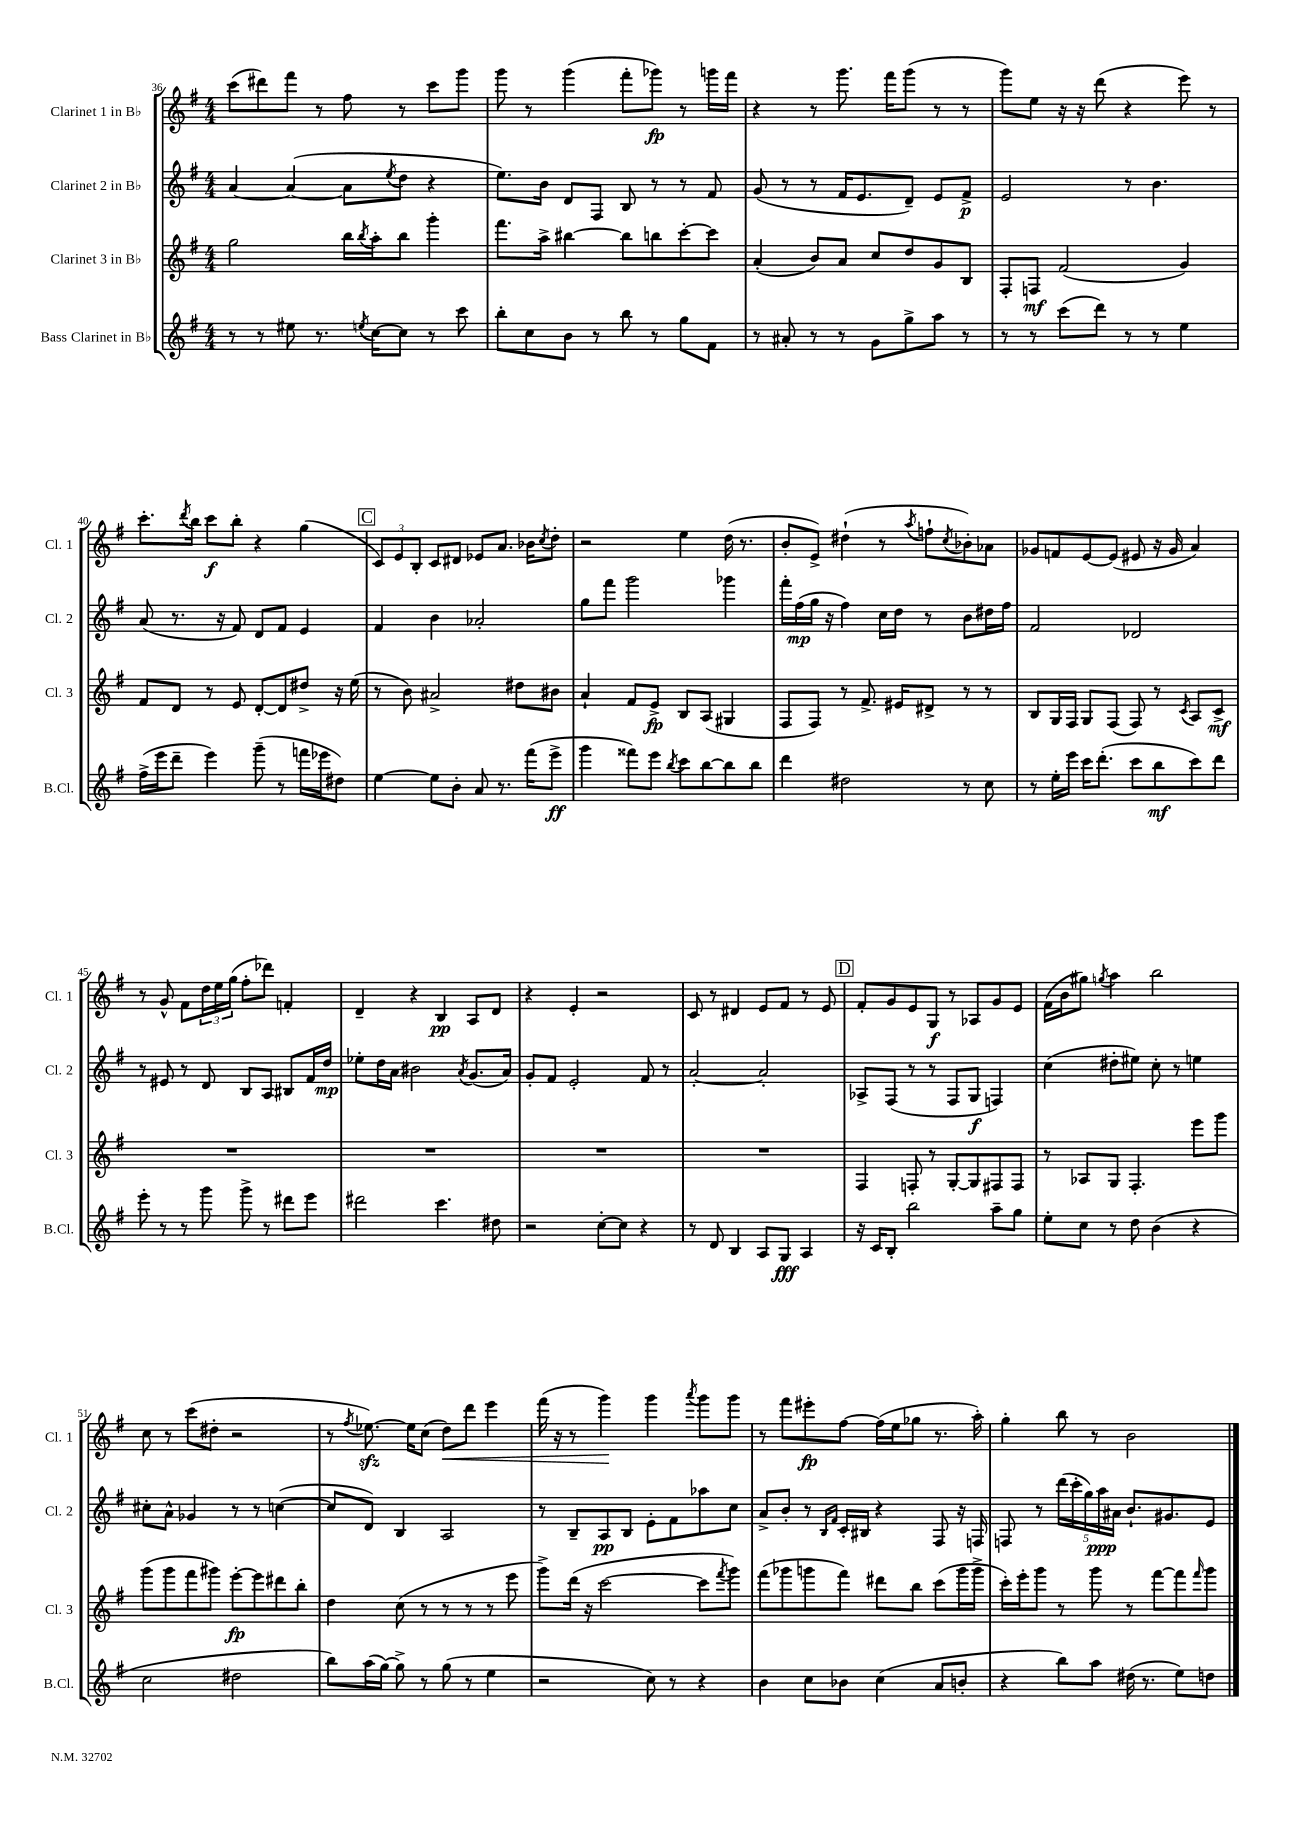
<<
\new StaffGroup <<
\new Staff = "s0" \with { instrumentName = "Clarinet 1 in Bb" shortInstrumentName = "Cl. 1" } {
    \clef treble \key g \major \numericTimeSignature \time 4/4
    c'''8( dis'''8) fis'''8 r8 fis''8 r8 c'''8 g'''8 |
    g'''8 r8 g'''4( fis'''8-. ges'''8\fp) r8 g'''16 fis'''16 |
    r4 r8 g'''8. fis'''16 g'''8( r8 r8 |
    g'''8) e''8 r16 r16 d'''8( r4 e'''8) r8 |
    c'''8.-. \acciaccatura { d'''8 } b''16 c'''8\f b''8-. r4 g''4( |
    \mark \markup { \box "C" } \tuplet 3/2 { c'8) e'8 b8-. } c'8 dis'8 ees'8 a'8. bes'16 \acciaccatura { c''8 } d''8-. |
    r2 e''4 d''16( r8. |
    b'8-. e'8->) dis''4-!( r8 \acciaccatura { a''8 } f''8-! \acciaccatura { c''8 } bes'8-.) aes'8 |
    ges'8 f'8 e'8~ e'8( eis'8 r16 ges'16 a'4) |
    r8 g'8-^ fis'8 \tuplet 3/2 { d''16 e''16 g''16( } fis''8-. des'''8) f'4-. |
    d'4-- r4 b4\pp a8 d'8 |
    r4 e'4-. r2 |
    c'8 r8 dis'4 e'8 fis'8 r8 e'8 |
    \mark \markup { \box "D" } fis'8-. g'8 e'8 g8\f r8 aes8 g'8 e'8 |
    fis'16( b'16 gis''8) \acciaccatura { g''8 } a''4 b''2 |
    c''8 r8 c'''8( dis''8-. r2 |
    r8 \acciaccatura { fis''8 } ees''8.~\sfz) ees''16 c''8( d''8\<) d'''8 e'''4 |
    fis'''16( r16 r8 g'''4\!) g'''4 \acciaccatura { a'''8 } g'''8 g'''8 |
    r8 fis'''8 eis'''8-.\fp fis''8~ fis''16( e''16 ges''8 r8. a''16-.) |
    g''4-. b''8 r8 b'2 \bar "|." |
}
\new Staff = "s1" \with { instrumentName = "Clarinet 2 in Bb" shortInstrumentName = "Cl. 2" } {
    \clef treble \key g \major \numericTimeSignature \time 4/4
    a'4~ a'4~( a'8 \acciaccatura { e''8 } d''8 r4 |
    e''8.) b'16 d'8 fis8 b8 r8 r8 fis'8 |
    g'8( r8 r8 fis'16 e'8. d'8--) e'8 fis'8->\p |
    e'2 r8 b'4. |
    a'8( r8. r16 fis'8) d'8 fis'8 e'4 |
    \mark \markup { \box "C" } fis'4 b'4 aes'2-. |
    g''8 fis'''8 g'''2 ges'''4 |
    fis'''16-. fis''16\mp( g''16 r16 fis''4) c''16 d''16 r8 b'8 dis''16 fis''16 |
    fis'2 des'2 |
    r8 eis'8 r8 d'8 b8 a8 bis8 fis'16 d''16\mp |
    ees''8-. d''16 a'16 bis'2 \acciaccatura { a'8 } g'8.( a'16) |
    g'8-. fis'8 e'2-. fis'8 r8 |
    a'2~-. a'2-. |
    \mark \markup { \box "D" } aes8-> fis8( r8 r8 fis8 g8\f f4) |
    c''4( dis''8-. eis''8) c''8-. r8 e''4 |
    cis''8-. a'8-^ ges'4 r8 r8 c''4~( |
    c''8 d'8) b4 a2 |
    r8 b8-- a8\pp b8 e'8-. fis'8 aes''8 c''8 |
    a'8-> b'8-. r8 \grace { b16 fis'16 } c'16-. bis16 r4 fis8 r16 f16 |
    f8 r8 \tuplet 5/4 { d'''16( c'''16-. g''16) a''16\ppp ais'16 } b'8.-! gis'8. e'8 \bar "|." |
}
\new Staff = "s2" \with { instrumentName = "Clarinet 3 in Bb" shortInstrumentName = "Cl. 3" } {
    \clef treble \key g \major \numericTimeSignature \time 4/4
    g''2 b''16 \acciaccatura { b''8 } a''16-. b''8 g'''4-. |
    fis'''8. a''16-> bis''4~ bis''8 b''8 c'''8~-. c'''8 |
    a'4-.( b'8) a'8 c''8 d''8 g'8 b8 |
    fis8-. f8\mf fis'2( g'4) |
    fis'8 d'8 r8 e'8 d'8~-. d'8 dis''8-> r16 e''16( |
    \mark \markup { \box "C" } r8 b'8) ais'2-> dis''8 bis'8 |
    a'4-! fis'8 e'8->\fp b8 a8( gis4 |
    fis8 fis8) r8 fis'8.-> eis'16 dis'8-> r8 r8 |
    b8 g16 fis16 g8 fis8( fis8) r8 \acciaccatura { c'8 } a8 c'8->\mf |
    R1 |
    R1 |
    R1 |
    R1 |
    \mark \markup { \box "D" } fis4 f8-. r8 g8~-. g8 fis8 fis8 |
    r8 aes8 g8 fis4.-. e'''8 g'''8 |
    g'''8( g'''8 fis'''8 gis'''8) e'''8~-.\fp e'''8 dis'''8 b''8-. |
    d''4 c''8( r8 r8 r8 r8 e'''8 |
    g'''8->) d'''16( r16 c'''2~ c'''8 \acciaccatura { fis'''8 } g'''8) |
    fis'''8( ges'''8 g'''8 fis'''8) dis'''8 b''8 c'''8( g'''16 g'''16-> |
    c'''16-.) e'''16-. g'''8 r8 g'''8 r8 fis'''8~ fis'''8 \grace { fis'''16 } g'''8 \bar "|." |
}
\new Staff = "s3" \with { instrumentName = "Bass Clarinet in Bb" shortInstrumentName = "B.Cl." } {
    \clef treble \key g \major \numericTimeSignature \time 4/4
    r8 r8 eis''8 r8. \acciaccatura { e''8 } c''16~ c''8 r8 c'''8 |
    b''8-. c''8 b'8 r8 b''8 r8 g''8 fis'8 |
    r8 ais'8-. r8 r8 g'8 g''8-> a''8 r8 |
    r8 r8 c'''8( d'''8) r8 r8 e''4 |
    fis''16->( e'''16 d'''8-- e'''4) g'''8--( r8 f'''16 ees'''16 dis''8) |
    \mark \markup { \box "C" } e''4~ e''8 b'8-. a'8 r8. fis'''16( e'''8->\ff |
    g'''4 fisis'''8) e'''8 \acciaccatura { b''8 } c'''8 b''8~ b''8 b''8 |
    d'''4 dis''2 r8 c''8 |
    r8 e''16-. e'''16 c'''16 d'''8.-.( c'''8 b''8\mf c'''8) d'''8 |
    e'''8-. r8 r8 g'''8 g'''8-> r8 dis'''8 e'''8 |
    dis'''2 c'''4. dis''8 |
    r2 c''8~-. c''8 r4 |
    r8 d'8 b4 a8 g8\fff a4 |
    \mark \markup { \box "D" } r16 c'16 b8-. b''2 a''8-- g''8 |
    e''8-. c''8 r8 d''8 b'4( r4 |
    c''2 dis''2 |
    b''8) a''16( g''16~) g''8-> r8 g''8( r8 e''4 |
    r2 c''8) r8 r4 |
    b'4 c''8 bes'8 c''4( a'8 b'8-. |
    r4 b''8) a''8 dis''16( r8. e''8) d''8 \bar "|." |
}
>>
>>
\layout { \context { \Score currentBarNumber = #36 } }
